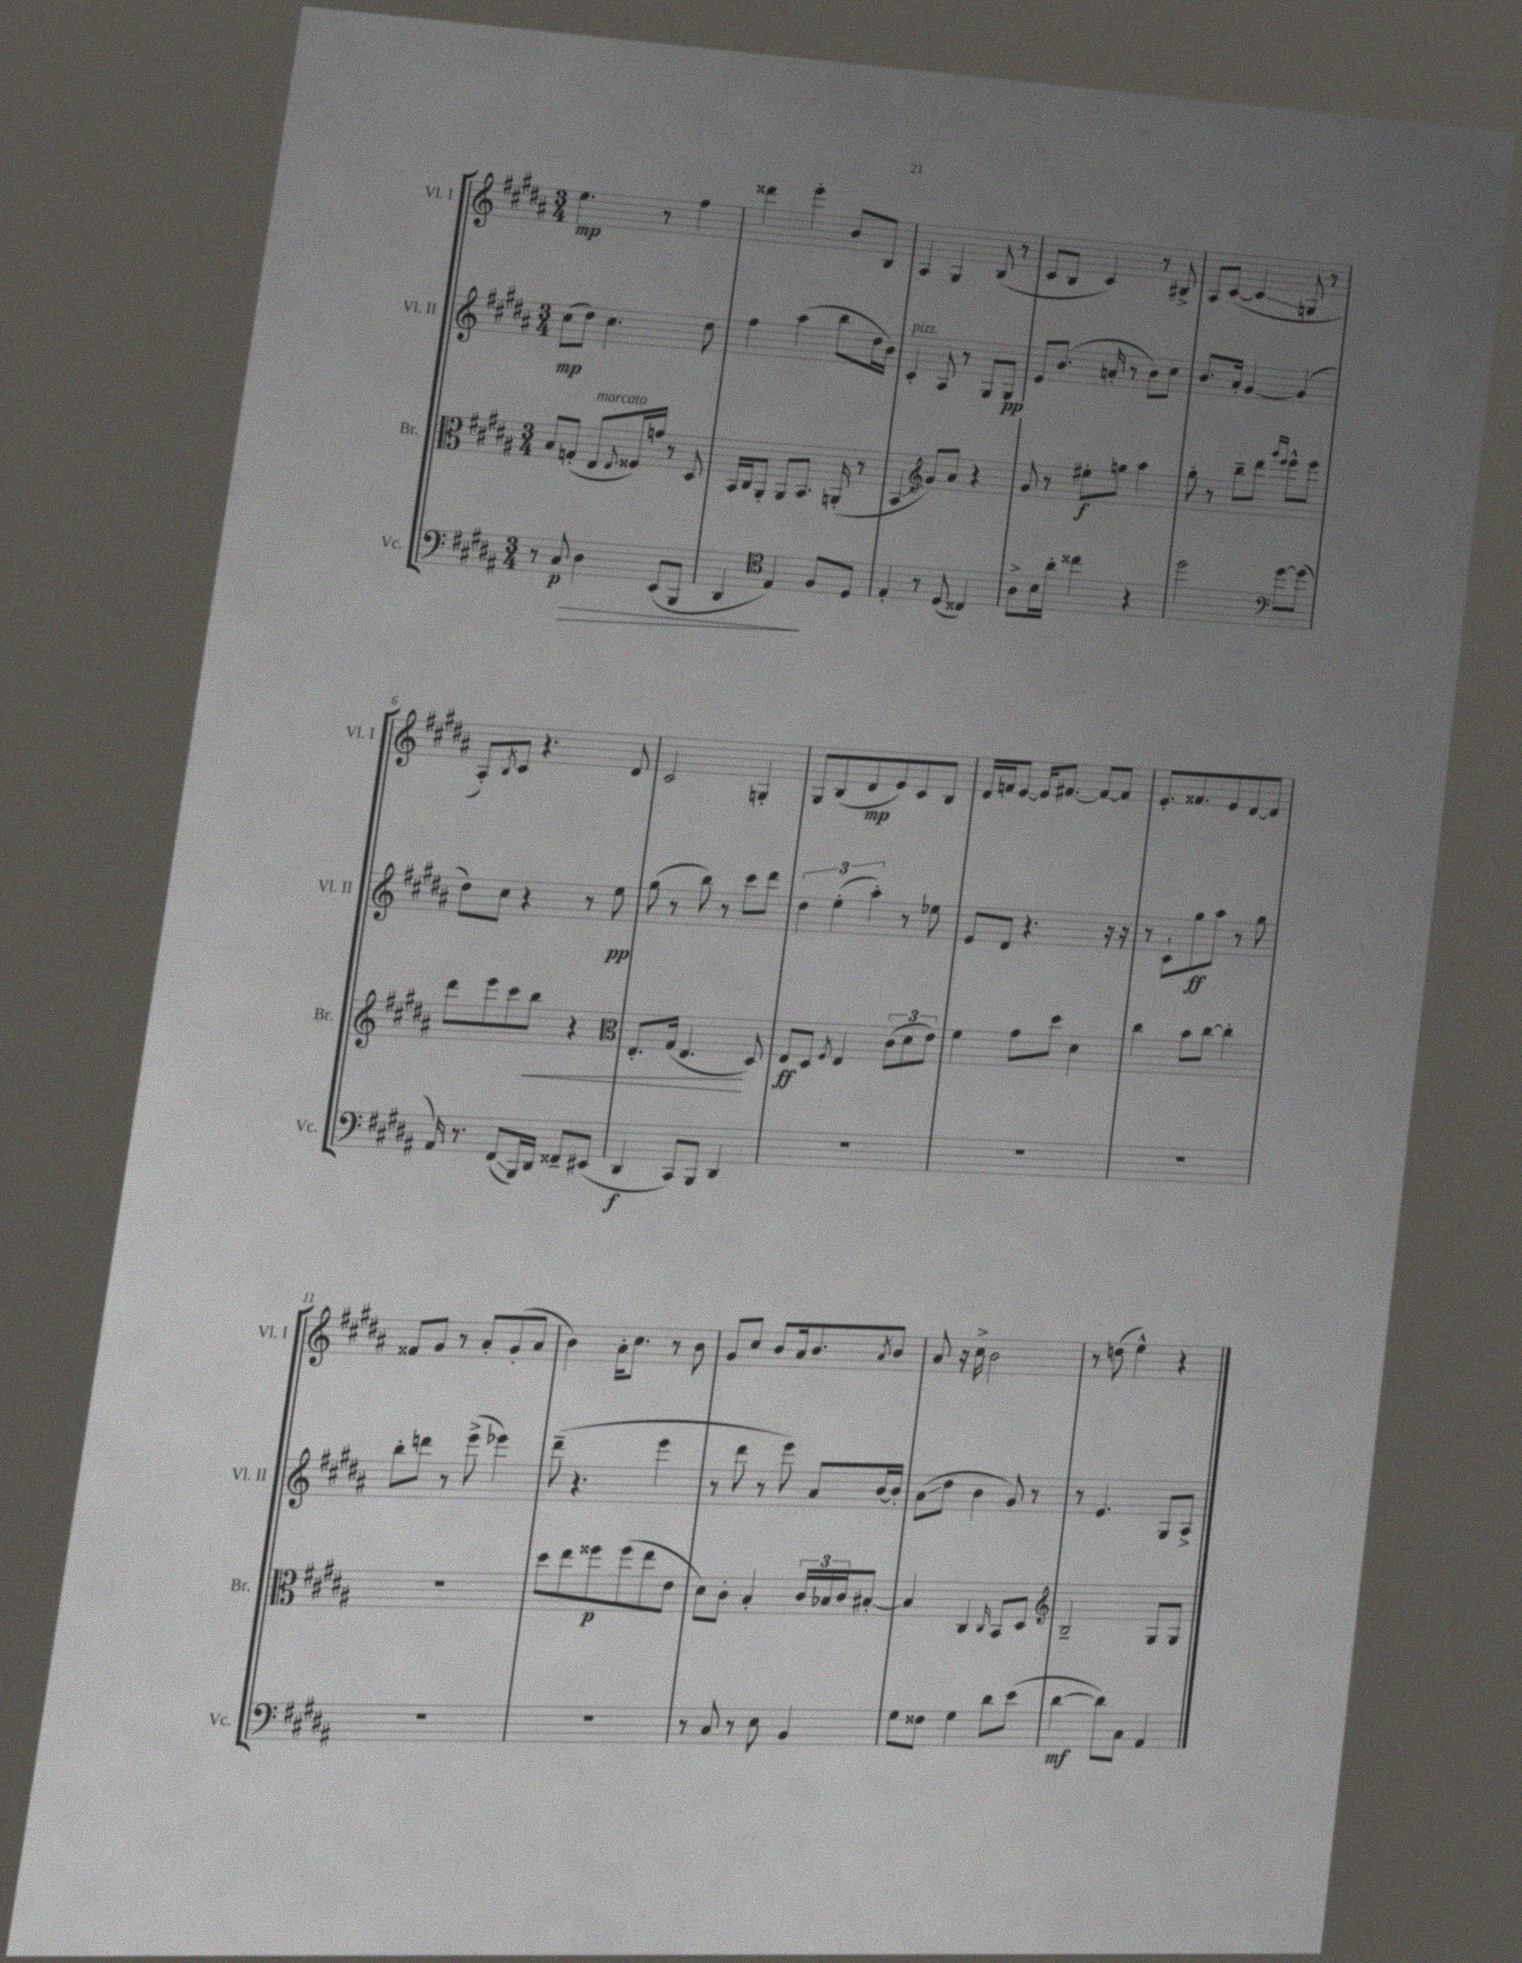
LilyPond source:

<<
\new StaffGroup <<
\new Staff = "s0" \with { instrumentName = "Vl. I" shortInstrumentName = "Vl. I" } {
    \clef treble \key b \major \numericTimeSignature \time 3/4
    e''4.\mp r8 fis''4 |
    disis'''4 e'''4-. b'8 b8 |
    ais4 gis4 b8( r8 |
    cis'8 b8 cis'4) r8 bis8-> |
    ais8 cis'8~( cis'4\glissando g8 r8 |
    ais8-.) \acciaccatura { b8 } cis'8 r4. dis'8 |
    cis'2 g4-. |
    gis8 b8( dis'8\mp e'8) cis'8 b8 |
    dis'16 f'16 e'8~ e'16 fis'8.~ fis'8~ fis'8 |
    e'8.-. fisis'8. e'8 dis'8~ dis'8 |
    fisis'8 gis'8 r8 ais'8-. gis'8-.( ais'8 |
    b'4) ais'16-. cis''8. r8 b'8 |
    gis'8 cis''8 b'8 ais'16 b'8. \acciaccatura { ais'8 } b'8 |
    ais'8 r16 cis''16-> b'2 |
    r8 d''8( e''4-^) r4 \bar "|." |
}
\new Staff = "s1" \with { instrumentName = "Vl. II" shortInstrumentName = "Vl. II" } {
    \clef treble \key b \major \numericTimeSignature \time 3/4
    cis''8\mp( dis''8) cis''4. dis''8 |
    fis''4 ais''4( b''8 dis''16 b'16) |
    cis'4-.^\markup { \italic "pizz." } ais8 r8 gis8 gis8\pp |
    e'8 b'8.( a'16-. r8 b'8) cis''8 |
    b'8. ais'16-. gis'4~ gis'4( |
    dis''8) cis''8 r4 r8 e''8\pp |
    gis''8( r8 b''8) r8 cis'''8 dis'''8 |
    \tuplet 3/2 { dis''4 e''4-.( ais''4-.) } r8 ees''8 |
    e'8 dis'8 r4. r16 r16 |
    r8 cis'8-! gis''8\ff ais''8 r8 gis''8 |
    b''8-. d'''8 r8 e'''8->( ees'''4) |
    dis'''8--( r4. e'''4 |
    r8 dis'''8 r8 e'''8) ais'8 b'16~ b'16-. |
    ais'8\glissando( dis''8 b'4 gis'8) r8 |
    r8 e'4. gis8 ais8-> \bar "|." |
}
\new Staff = "s2" \with { instrumentName = "Br." shortInstrumentName = "Br." } {
    \clef alto \key b \major \numericTimeSignature \time 3/4
    b8 g8-.( e8^\markup { \italic "marcato" } \appoggiatura { e8 } fisis16) g'16 r8 dis8 |
    b,16 cis16 ais,8-. ais,8 b,8. a,16-.( r8 |
    b,4\glissando \clef treble gis'8) ais'8 r4 |
    gis'8 r8 eis''8-.\f g''8 ais''4 |
    gis''8-. r8 b''8-- dis'''8 \grace { gis'''16 e'''16 } e'''8-^ e'''8 |
    dis'''8 e'''8 cis'''8 b''8\< r4 |
    \clef alto e8.-. gis16( e4.\! dis8) |
    e8\ff dis8 \acciaccatura { fis8 } e4 \tuplet 3/2 { cis'8( dis'8 e'8) } |
    fis'4 gis'8 dis''8 dis'4 |
    cis''4 b'8 cis''8~ cis''4-. |
    R2. |
    dis''8 e''8 fisis''8\p fisis''8( e''8 e'8 |
    dis'8) cis'8-. b4-. \tuplet 3/2 { cis'16 bes16 cis'16 } bis8~-. |
    bis4 cis4 \grace { cis16 } b,8 dis8 |
    \clef treble b2-- gis8 gis8 \bar "|." |
}
\new Staff = "s3" \with { instrumentName = "Vc." shortInstrumentName = "Vc." } {
    \clef bass \key b \major \numericTimeSignature \time 3/4
    r8 cis8\p\> dis4 e,8( b,,8 |
    dis,4 \clef tenor e4\!) fis8 dis8 |
    e4-. r8 dis8( cisis4) |
    ais8-> b16 ais'16-. cisis''4 r4 |
    dis''2 \clef bass gis'8~ gis'8( |
    ais,16) r8. fis,8\glissando( b,,16) dis,16 fisis,8-- eis,8( |
    dis,4\f cis,8) b,,8 dis,4 |
    R2. |
    R2. |
    R2. |
    R2. |
    R2. |
    r8 cis8 r8 e8 b,4 |
    gis8 fisis8 gis4 dis'8 e'8( |
    dis'4~\mf dis'8) cis8 ais,4 \bar "|." |
}
>>
>>
